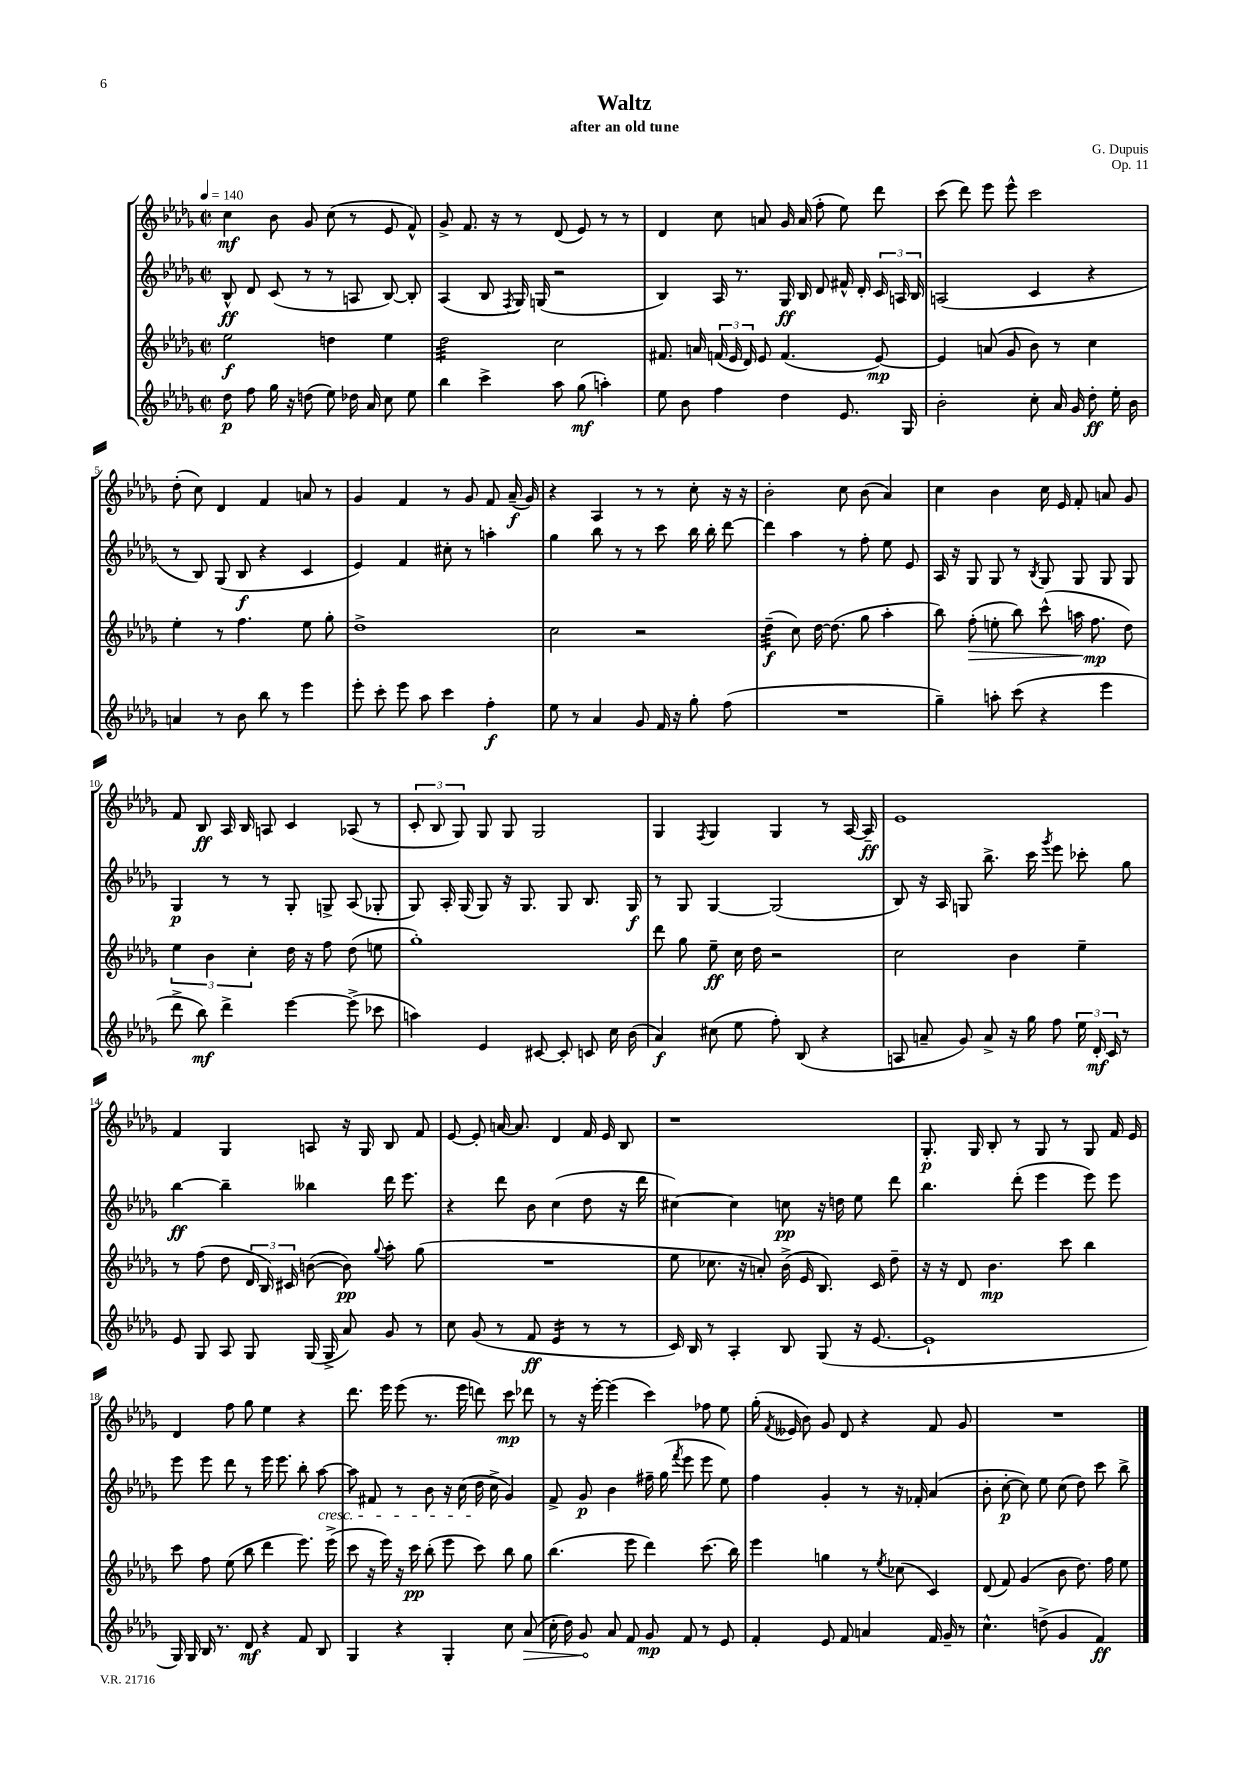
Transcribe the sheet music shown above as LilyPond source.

\header { title = "Waltz" composer = "G. Dupuis" subtitle = "after an old tune" opus = "Op. 11" }
<<
\new StaffGroup <<
\new Staff = "s0" {
    \clef treble \key des \major \defaultTimeSignature \time 2/2 \tempo 4 = 140
    \autoBeamOff c''4\mf bes'8 ges'8 c''8( r8 ees'8 f'8-^) |
    ges'8-> f'8. r16 r8 des'8( ees'8) r8 r8 |
    des'4 c''8 a'8 ges'16 a'16( f''8-. ees''8) des'''8 |
    c'''8( des'''8) ees'''8 ees'''8-^ c'''2 |
    des''8-.( c''8) des'4 f'4 a'8 r8 |
    ges'4 f'4 r8 ges'8 f'8 aes'16--\f( ges'16) |
    r4 aes4 r8 r8 c''8-. r16 r16 |
    bes'2-. c''8 bes'8( aes'4) |
    c''4 bes'4 c''16 ees'16 f'8-. a'8 ges'8 |
    f'8 bes8\ff aes16 bes16 a8 c'4 aes8( r8 |
    \tuplet 3/2 { c'8-. bes8 ges8) } ges8 ges8 ges2 |
    ges4 \acciaccatura { f8 } ges4 ges4 r8 aes16~ aes16--\ff |
    ees'1 |
    f'4 ges4 a8 r16 ges16 bes8 f'8 |
    ees'8~ ees'8-. a'16~ a'8. des'4 f'16 ees'16 bes8 |
    r1 |
    ges8.-.\p ges16 bes8-. r8 ges8 r8 ges8 f'16 ees'16 |
    des'4 f''8 ges''8 ees''4 r4 |
    des'''8. ees'''16 ees'''8( r8. ees'''16 d'''8) c'''8\mp des'''8 |
    r8 r16 ees'''16~-. ees'''4( c'''4) fes''8 ees''8 |
    ges''16-.( \acciaccatura { f'8 } eeses'16 bes'8) ges'8 des'8 r4 f'8 ges'8 |
    R1 \bar "|." |
}
\new Staff = "s1" {
    \clef treble \key des \major \defaultTimeSignature \time 2/2
    \autoBeamOff bes8-^\ff des'8 c'8( r8 r8 a8 bes8~) bes8-. |
    aes4( bes8 \acciaccatura { f8 } ges16) g16( r2 |
    bes4) aes16 r8. ges16\ff bes16 des'8 fis'16-^ des'16-. \tuplet 3/2 { c'16 a16 bes16 } |
    a2( c'4 r4 |
    r8 bes8) ges8( bes8\f r4 c'4 |
    ees'4) f'4 cis''8-. r8 a''4-. |
    ges''4 bes''8 r8 r8 c'''8 bes''16 bes''16-. des'''8~ |
    des'''4 aes''4 r8 f''8-. ees''8 ees'8 |
    aes16 r16 ges8 ges8 r8 \acciaccatura { bes8 } ges8 ges8 ges8 ges8 |
    ges4\p r8 r8 ges8-. g8-> aes8( ges8-. |
    ges8) aes16-. ges16( ges8) r16 ges8. ges8 bes8. ges16\f |
    r8 ges8 ges4~ ges2( |
    bes8) r16 aes16 g8 bes''8.-> c'''16 \acciaccatura { ges'''8 } ees'''8 ces'''8-. ges''8 |
    bes''4~\ff bes''4-- beses''4 des'''16 ees'''8. |
    r4 des'''8 bes'8 c''4( des''8 r16 des'''16 |
    cis''4~) cis''4 c''8\pp r16 d''16 ees''8 des'''8 |
    bes''4. des'''8-.( ees'''4 ees'''8) ees'''8 |
    ees'''8 ees'''8 des'''8 r8 ees'''16 ees'''8. bes''8-. aes''8~\cresc |
    aes''8 fis'8 r8 bes'8 r16 c''16( des''16\! c''16-> ges'4) |
    f'8-> ges'8\p bes'4 fis''16-- ges''16( \acciaccatura { f'''8 } ees'''8 ees'''8 ees''8) |
    f''4 ges'4-. r8 r16 fes'16-. aes'4( |
    bes'8-. c''8~-.\p c''8) ees''8 c''8( des''8) c'''8 bes''8-> \bar "|." |
}
\new Staff = "s2" {
    \clef treble \key des \major \defaultTimeSignature \time 2/2
    \autoBeamOff ees''2\f d''4 ees''4 |
    des''2:32 c''2 |
    fis'8. a'16 \tuplet 3/2 { f'16( ees'16 des'16) } ees'8 f'4.( ees'8~\mp) |
    ees'4 a'8( ges'8 bes'8) r8 c''4 |
    ees''4-. r8 f''4. ees''8 ges''8-. |
    des''1-> |
    c''2 r2 |
    des''4:32--\f( c''8) des''16~ des''8.( ges''8 aes''4-. |
    bes''8) f''8-.\>( e''8-. bes''8) c'''8-^( a''16\! f''8.\mp des''8) |
    \tuplet 3/2 { ees''4 bes'4 c''4-. } des''16 r16 f''8 des''8( e''8 |
    ges''1-.) |
    des'''8 ges''8 ees''8--\ff c''16 des''16 r2 |
    c''2 bes'4 ees''4-- |
    r8 f''8( des''8 \tuplet 3/2 { des'16 bes16) cis'16 } b'8~( b'8\pp) \appoggiatura { ges''8 } aes''8-. ges''8( |
    R1 |
    ees''8 ces''8. r16 a'8-.) bes'16->( ees'16 bes8.) c'16 des''8-- |
    r16 r16 des'8 bes'4.\mp c'''8 bes''4 |
    c'''8 f''8 ees''8( bes''8 des'''4 ees'''8.) ees'''16->( |
    c'''8 r16 ees'''16) r16 c'''16\pp bes''8-.( ees'''8 c'''8) bes''8 ges''8 |
    bes''4.( ees'''8 des'''4) c'''8.( bes''16) |
    ees'''4 g''4 r8 \acciaccatura { ees''8 } ces''8( c'4) |
    des'8( f'8) ges'4( bes'8 des''8.) f''16 ees''8 \bar "|." |
}
\new Staff = "s3" {
    \clef treble \key des \major \defaultTimeSignature \time 2/2
    \autoBeamOff des''8\p f''8 ges''16 r16 d''8( ees''8) des''16 aes'16 c''8 ees''8 |
    bes''4 c'''4-> aes''8 ges''8\mf( a''4-.) |
    ees''8 bes'8 f''4 des''4 ees'8. ges16 |
    bes'2-. c''8-. aes'16 ges'16 des''8-.\ff ees''16-. bes'16 |
    a'4 r8 bes'8 bes''8 r8 ees'''4 |
    ees'''8-. c'''8-. ees'''8 aes''8 c'''4 f''4-.\f |
    ees''8 r8 aes'4 ges'8 f'16 r16 ges''8-. f''8( |
    R1 |
    ges''4--) a''8-. c'''8( r4 ees'''4 |
    des'''8-> bes''8\mf) des'''4-> ees'''4~ ees'''8->( ces'''8 |
    a''4) ees'4 cis'8~ cis'8-. c'8 c''16 bes'16( |
    aes'4\f) cis''8( ees''8 f''8-.) bes8( r4 |
    a8 a'8-- ges'8) a'8-> r16 ges''16 f''8 \tuplet 3/2 { ees''16 des'16-.\mf c'16 } r8 |
    ees'8 ges8 aes8 ges8 ges16( ges16-> aes'8) ges'8 r8 |
    c''8 ges'8( r8 f'8\ff ees'4:16 r8 r8 |
    c'16) bes16 r8 aes4-. bes8 ges8( r16 ees'8.~ |
    ees'1-! |
    ges16) ges16 bes16 r8. des'8\mf r4 f'8 bes8 |
    ges4 r4 ges4-. c''8 \once \override Hairpin.circled-tip = ##t aes'8\>( |
    c''16-. des''16) ges'8\! aes'8 f'8 ges'8\mp f'8 r8 ees'8 |
    f'4-. ees'8 f'8 a'4 f'16 ges'16-- r8 |
    c''4.-^ d''8->( ges'4 f'4\ff) \bar "|." |
}
>>
>>
